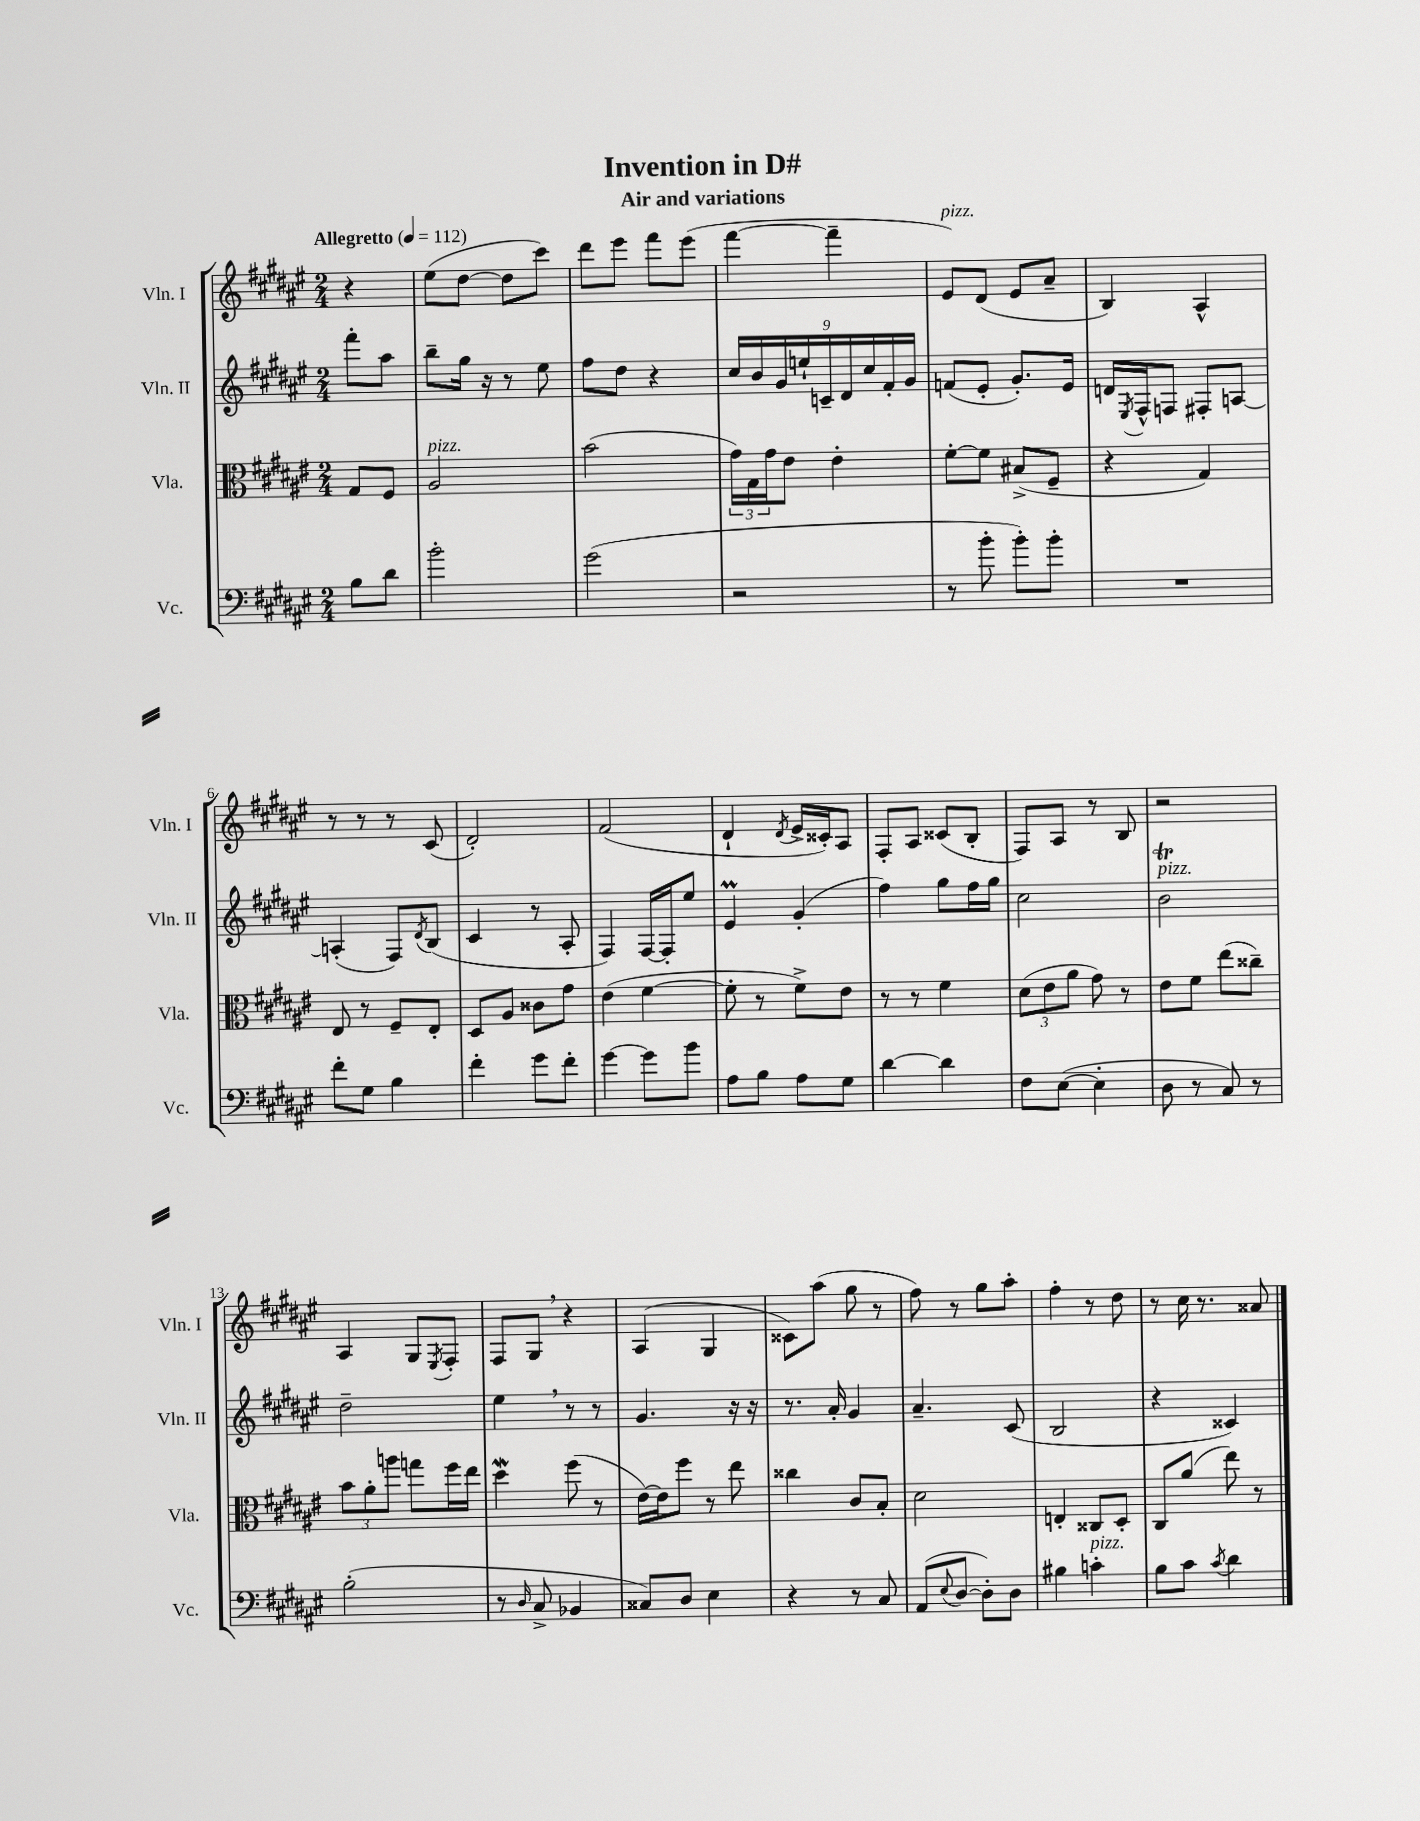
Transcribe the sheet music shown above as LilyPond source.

\header { title = "Invention in D#" subtitle = "Air and variations" }
<<
\new StaffGroup <<
\new Staff = "s0" \with { instrumentName = "Vln. I" shortInstrumentName = "Vln. I" } {
    \clef treble \key fis \major \numericTimeSignature \time 2/4 \partial 4 \tempo "Allegretto" 4 = 112
    r4 |
    eis''8( dis''8~ dis''8 cis'''8) |
    dis'''8 eis'''8 fis'''8 eis'''8( |
    fis'''4~ fis'''4-- |
    eis'8^\markup { \italic "pizz." }) dis'8( eis'8 ais'8-- |
    b4) ais4-^ |
    r8 r8 r8 cis'8( |
    dis'2-.) |
    fis'2( |
    dis'4-! \acciaccatura { dis'8 } eis'16-> cisis'16-.) ais8 |
    fis8-. ais8 cisis'8( b8-. |
    fis8) ais8 r8 b8 |
    r2 |
    ais4 gis8 \acciaccatura { eis8 } fis8-. |
    fis8 gis8 \breathe r4 |
    ais4( gis4 |
    cisis'8) ais''8( gis''8 r8 |
    fis''8) r8 gis''8 ais''8-. |
    fis''4-. r8 dis''8 |
    r8 cis''16 r8. aisis'8 \bar "|." |
}
\new Staff = "s1" \with { instrumentName = "Vln. II" shortInstrumentName = "Vln. II" } {
    \clef treble \key fis \major \numericTimeSignature \time 2/4 \partial 4
    fis'''8-. ais''8 |
    b''8-- gis''16 r16 r8 eis''8 |
    fis''8 dis''8 r4 |
    \tuplet 9/8 { cis''16 b'16 gis'16 e''16-! c'16-- dis'16 cis''16 fis'16-. gis'16 } |
    f'8( eis'8-. gis'8.-.) eis'16 |
    d'16 \acciaccatura { eis8 } fis16-^ f8 fis8-. a8~ |
    a4-.( fis8) \acciaccatura { dis'8 } b8( |
    cis'4 r8 ais8-. |
    fis4) fis16~ fis16-. eis''8 |
    eis'4\prall gis'4-.( |
    fis''4) gis''8 fis''16 gis''16 |
    cis''2 |
    b'2\trill^\markup { \italic "pizz." } |
    dis''2-- |
    eis''4 \breathe r8 r8 |
    gis'4. r16 r16 |
    r8. ais'16-. gis'4 |
    ais'4.-- cis'8( |
    b2 |
    r4 cisis'4) \bar "|." |
}
\new Staff = "s2" \with { instrumentName = "Vla." shortInstrumentName = "Vla." } {
    \clef alto \key fis \major \numericTimeSignature \time 2/4 \partial 4
    gis8 fis8 |
    ais2^\markup { \italic "pizz." } |
    b'2( |
    \tuplet 3/2 { gis'16) gis16 gis'16 } eis'8 eis'4-. |
    fis'8~-. fis'8 bis8->( fis8-- |
    r4 gis4) |
    eis8 r8 fis8-- eis8-. |
    dis8 ais8 cisis'8 gis'8 |
    eis'4( fis'4~ |
    fis'8-. r8 fis'8->) eis'8 |
    r8 r8 fis'4 |
    \tuplet 3/2 { dis'8( eis'8 ais'8 } gis'8) r8 |
    eis'8 fis'8 eis''8( cisis''8--) |
    \tuplet 3/2 { b'8 ais'8-. a''8 } g''8 fis''16 eis''16 |
    dis''4\mordent fis''8( r8 |
    eis'16~) eis'16 fis''8 r8 eis''8 |
    cisis''4 cis'8 b8-. |
    dis'2 |
    e4-. cisis8 dis8-. |
    cis8 ais'8( eis''8) r8 \bar "|." |
}
\new Staff = "s3" \with { instrumentName = "Vc." shortInstrumentName = "Vc." } {
    \clef bass \key fis \major \numericTimeSignature \time 2/4 \partial 4
    b8 dis'8 |
    b'2-. |
    gis'2( |
    r2 |
    r8 b'8-. b'8-.) b'8-. |
    R2 |
    fis'8-. gis8 b4 |
    fis'4-. gis'8 fis'8-. |
    gis'4~ gis'8 b'8 |
    ais8 b8 ais8 gis8 |
    dis'4~ dis'4 |
    fis8 eis8~( eis4-. |
    dis8 r8 cis8) r8 |
    b2-.( |
    r8 \grace { dis16 } cis8-> bes,4 |
    cisis8) dis8 eis4 |
    r4 r8 cis8 |
    ais,8( \appoggiatura { eis8 } dis8~ dis8-.) dis8 |
    bis4 c'4-.^\markup { \italic "pizz." } |
    b8 cis'8 \acciaccatura { cis'8 } dis'4 \bar "|." |
}
>>
>>
